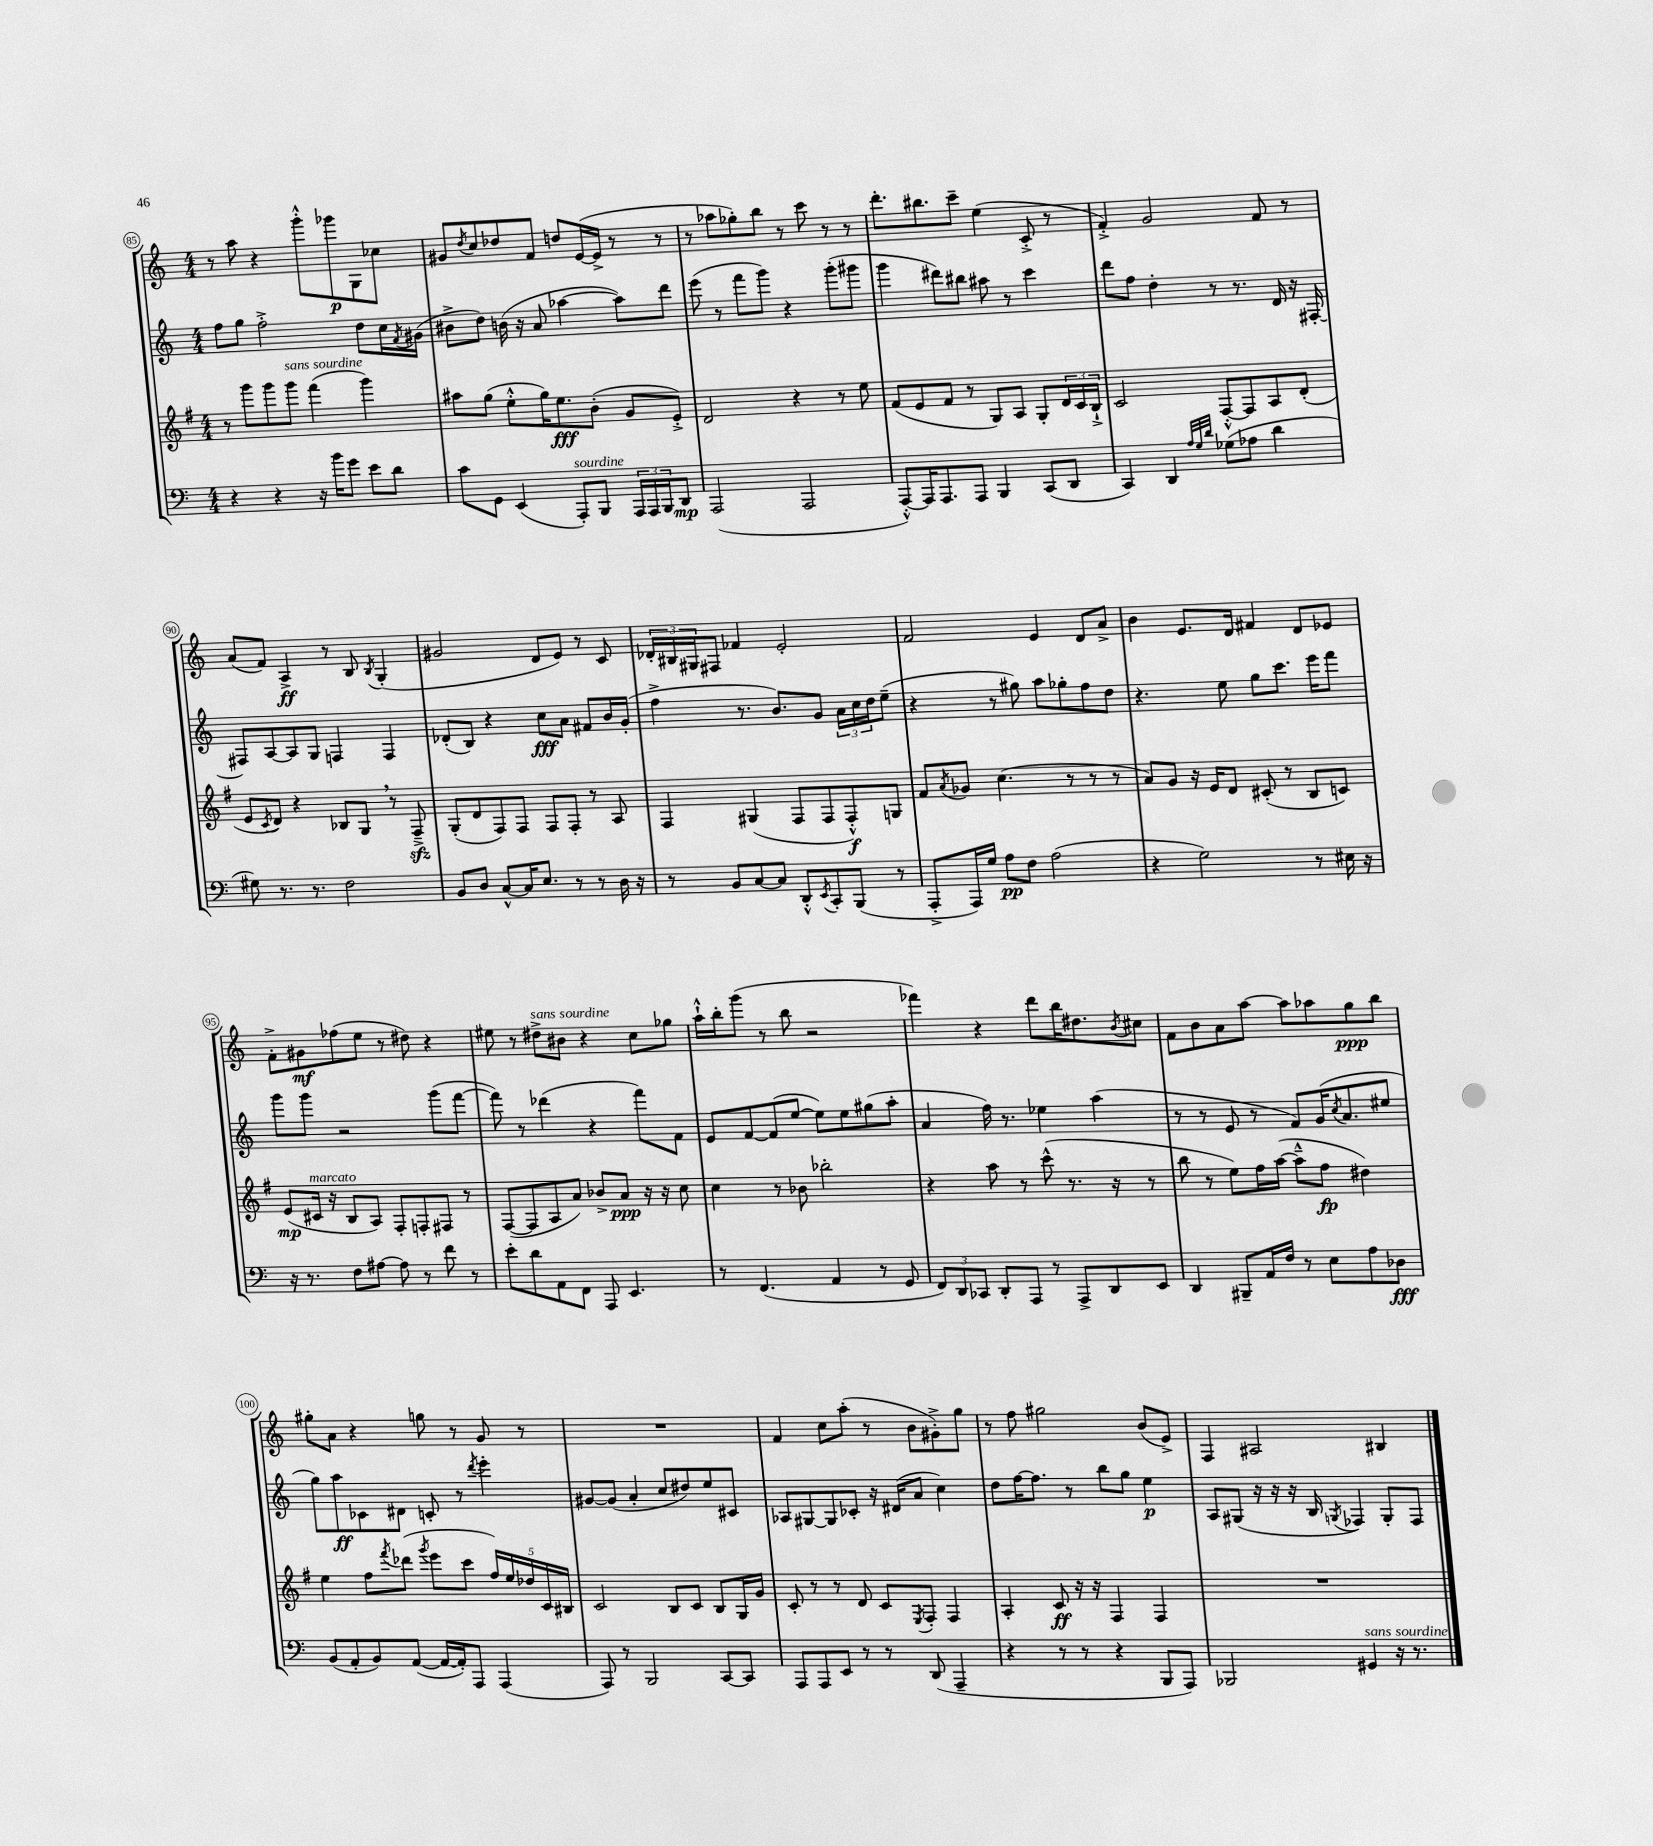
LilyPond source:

<<
\new StaffGroup <<
\new Staff = "s0" {
    \clef treble \key c \major \numericTimeSignature \time 4/4
    r8 a''8 r4 g'''8-.-^ ges'''8\p g8 ces''8 |
    gis'8 \acciaccatura { d''8 } c''8 des''8 f'8 d''8 e'16~( e'16-> r8 r8 |
    r8 aes''8 ges''8-.) b''8 r8 c'''8 r8 r8 |
    d'''8.-. bis''8. c'''8-- e''4( c'8-.-> r8 |
    f'4-.->) g'2 f'8 r8 |
    a'8( f'8) a4->\ff r8 b8 \acciaccatura { b8 } g4-.( |
    gis'2 d'8 e'8) r8 c'8 |
    \tuplet 3/2 { des'16-. bis16 gis16 } fis8 fes'4 e'2-. |
    f'2 e'4 d'8 a'8-> |
    b'4 e'8. d'16 fis'4 d'8 ees'8 |
    f'8-.-> gis'8\mf fes''8( e''8 r8 dis''8) r4 |
    eis''8 r8 dis''8->^\markup { \italic "sans sourdine" } bis'8 r4 c''8 ges''8 |
    a''16-!-^ b''16-. g'''8( r8 b''8 r2 |
    fes'''4) r4 d'''8 b''16 dis''8. \acciaccatura { b'8 } cis''8 |
    f'8 b'8 a'8 a''8~ a''8 aes''8 g''8\ppp b''8 |
    gis''8-. a'8 r4 g''8 r8 g'8 r8 |
    R1 |
    f'4 c''8 a''8-.( r8 b'8 gis'8-.->) g''8 |
    r8 f''8 gis''2 b'8( e'8->) |
    f4 ais2 bis4 \bar "|." |
}
\new Staff = "s1" {
    \clef treble \key c \major \numericTimeSignature \time 4/4
    f''8 g''8 f''2-.-> d''8 c''16 \acciaccatura { f'8 } gis'16( |
    bis'8-> d''8) b'16( r16 a'8 aes''4~ aes''8) d'''8 |
    e'''8( r8 f'''8 g'''8) r4 g'''8-.( gis'''8 |
    g'''4 dis'''8) bis''8 ais''8 r8 c'''4 |
    d'''8 f''8 d''4-. r8 r8. d'16 r16 fis16~-. |
    fis8 a8~ a8 g8 f4 f4 |
    des'8-.( b8) r4 c''8\fff a'8 fis'8 b'16 g'16-.( |
    f''4-> r8. b'8.) g'8 \tuplet 3/2 { a'16 c''16 d''16 } e''8--( |
    r4 r8 gis''8) a''8 ges''8-. f''8 d''8 |
    r4. e''8 g''8 c'''8. e'''16 f'''8 |
    g'''8 g'''8 r2 g'''8( f'''8~ |
    f'''8) r8 des'''4( r4 f'''8) f'8 |
    e'8 f'8~ f'8( e''8~ e''8) e''8 gis''8( a''8-. |
    a'4 f''16) r8. ees''4 a''4( |
    r8 r8 e'8 r8 f'8) g'16( \acciaccatura { c''8 } a'8. eis''8 |
    g''8) a''8\ff ces'8 dis'8 c'8-. r8 \acciaccatura { d'''8 } e'''4-. |
    gis'8~ gis'8( a'4-. c''8 dis''8) e''8 cis'8 |
    aes8 gis8~ gis8 ces'8-. r16 dis'16( a'8 c''4) |
    d''8 f''16~ f''8. r8 b''8 g''8 e''4\p |
    a8 gis8( r16 r16 r16 b16 \acciaccatura { g8 } fes4) g8-. fes8 \bar "|." |
}
\new Staff = "s2" {
    \clef treble \key g \major \numericTimeSignature \time 4/4
    r8 g'''8 g'''8 g'''8^\markup { \italic "sans sourdine" } fis'''4( g'''4) |
    ais''8 g''8( e''8-.-^ g''16) e''8.\fff b'8-.( g'8 e'8-.->) |
    d'2 r4 r8 e''8 |
    fis'8( e'8 fis'8 r8 g8) a8 g8-. \tuplet 3/2 { d'16 c'16 b16-!-> } |
    c'2 fis8~-.-^ fis8 a8 d'8-.( |
    e'8 \acciaccatura { c'8 } d'8) r4 bes8 g8 \breathe r8 fis8--->\sfz |
    g8-.( d'8 fis8) fis8 fis8 fis8-. r8 a8 |
    fis4 gis4( fis8 fis8 fis8-.-^\f) g8 |
    fis'8 \acciaccatura { a'8 } ges'8 c''4.( r8 r8 r8 |
    a'8) g'8 r16 e'16 d'8 cis'8-.( r8 b8 c'8) |
    e'8\mp( cis'16^\markup { \italic "marcato" } r16 b8 a8) fis8-. f8-. fis8 r8 |
    fis8~( fis8 a8 a'8) bes'8-> a'8\ppp r16 r16 c''8 |
    c''4 r8 bes'8 bes''2-. |
    r4 a''8 r8 c'''8-^( r8. r16 r8 |
    b''8 r8 e''8) fis''16 a''16~( a''8---^ fis''8\fp dis''4) |
    e''4 fis''8 \acciaccatura { fis'''8 } des'''8( \acciaccatura { g'''8 } e'''8 c'''8 \tuplet 5/4 { fis''16) e''16 des''16 c'16 bis16 } |
    c'2 b8 c'8 b8 g16 g'16 |
    c'8-. r8 r8 d'8 c'8 \acciaccatura { e8 } fis8-. fis4 |
    a4-. c'8\ff r16 r16 fis4 fis4 |
    R1 \bar "|." |
}
\new Staff = "s3" {
    \clef bass \key c \major \numericTimeSignature \time 4/4
    r4 r4 r16 b'16 g'8 e'8 d'8 |
    c'8 g,8 e,4( a,,8-.^\markup { \italic "sourdine" }) b,,8 \tuplet 3/2 { a,,16 a,,16 b,,16 } d,8\mp |
    a,,2( a,,2 |
    a,,8~-.-^) a,,16 a,,8. a,,8 b,,4 c,8( d,8 |
    c,4) d,4 \grace { a32 g32 d'32 } ges8( aes8 d'4 |
    gis8) r8. r8. f2 |
    b,8 d8 c8~-^ c16 e8. r8 r8 d16 r16 |
    r8 b,8 c8~ c8 d,8-.-^ \acciaccatura { e,8 } c,8-. b,,8( r8 |
    a,,8-.-> a,,16) g16 a8\pp f8 a2( |
    r4 g2) r8 eis16 r16 |
    r16 r8. f8 ais8~ ais8 r8 f'8 r8 |
    e'8-. d'8 a,8 f,8 a,,8 e,4. |
    r8 f,4.( a,4 r8 g,8 |
    \tuplet 3/2 { f,8) d,8 ces,8 } d,8-. a,,8 r8 a,,8-> d,8 e,8 |
    d,4 bis,,8-- a,16 f16 r8 e8 a8 des8\fff |
    b,8( a,8-. b,8) a,8~( a,16~ a,16-.) a,,8 a,,4( |
    a,,8) r8 b,,2 c,8~ c,8 |
    a,,8 a,,8 e,8 r8 r8 d,8( a,,4-- |
    r4 r8 r8 r4 b,,8 a,,8) |
    bes,,2 gis,4^\markup { \italic "sans sourdine" } r16 r8. \bar "|." |
}
>>
>>
\layout { \context { \Score currentBarNumber = #85 \override BarNumber.stencil = #(make-stencil-circler 0.1 0.3 ly:text-interface::print) } }
